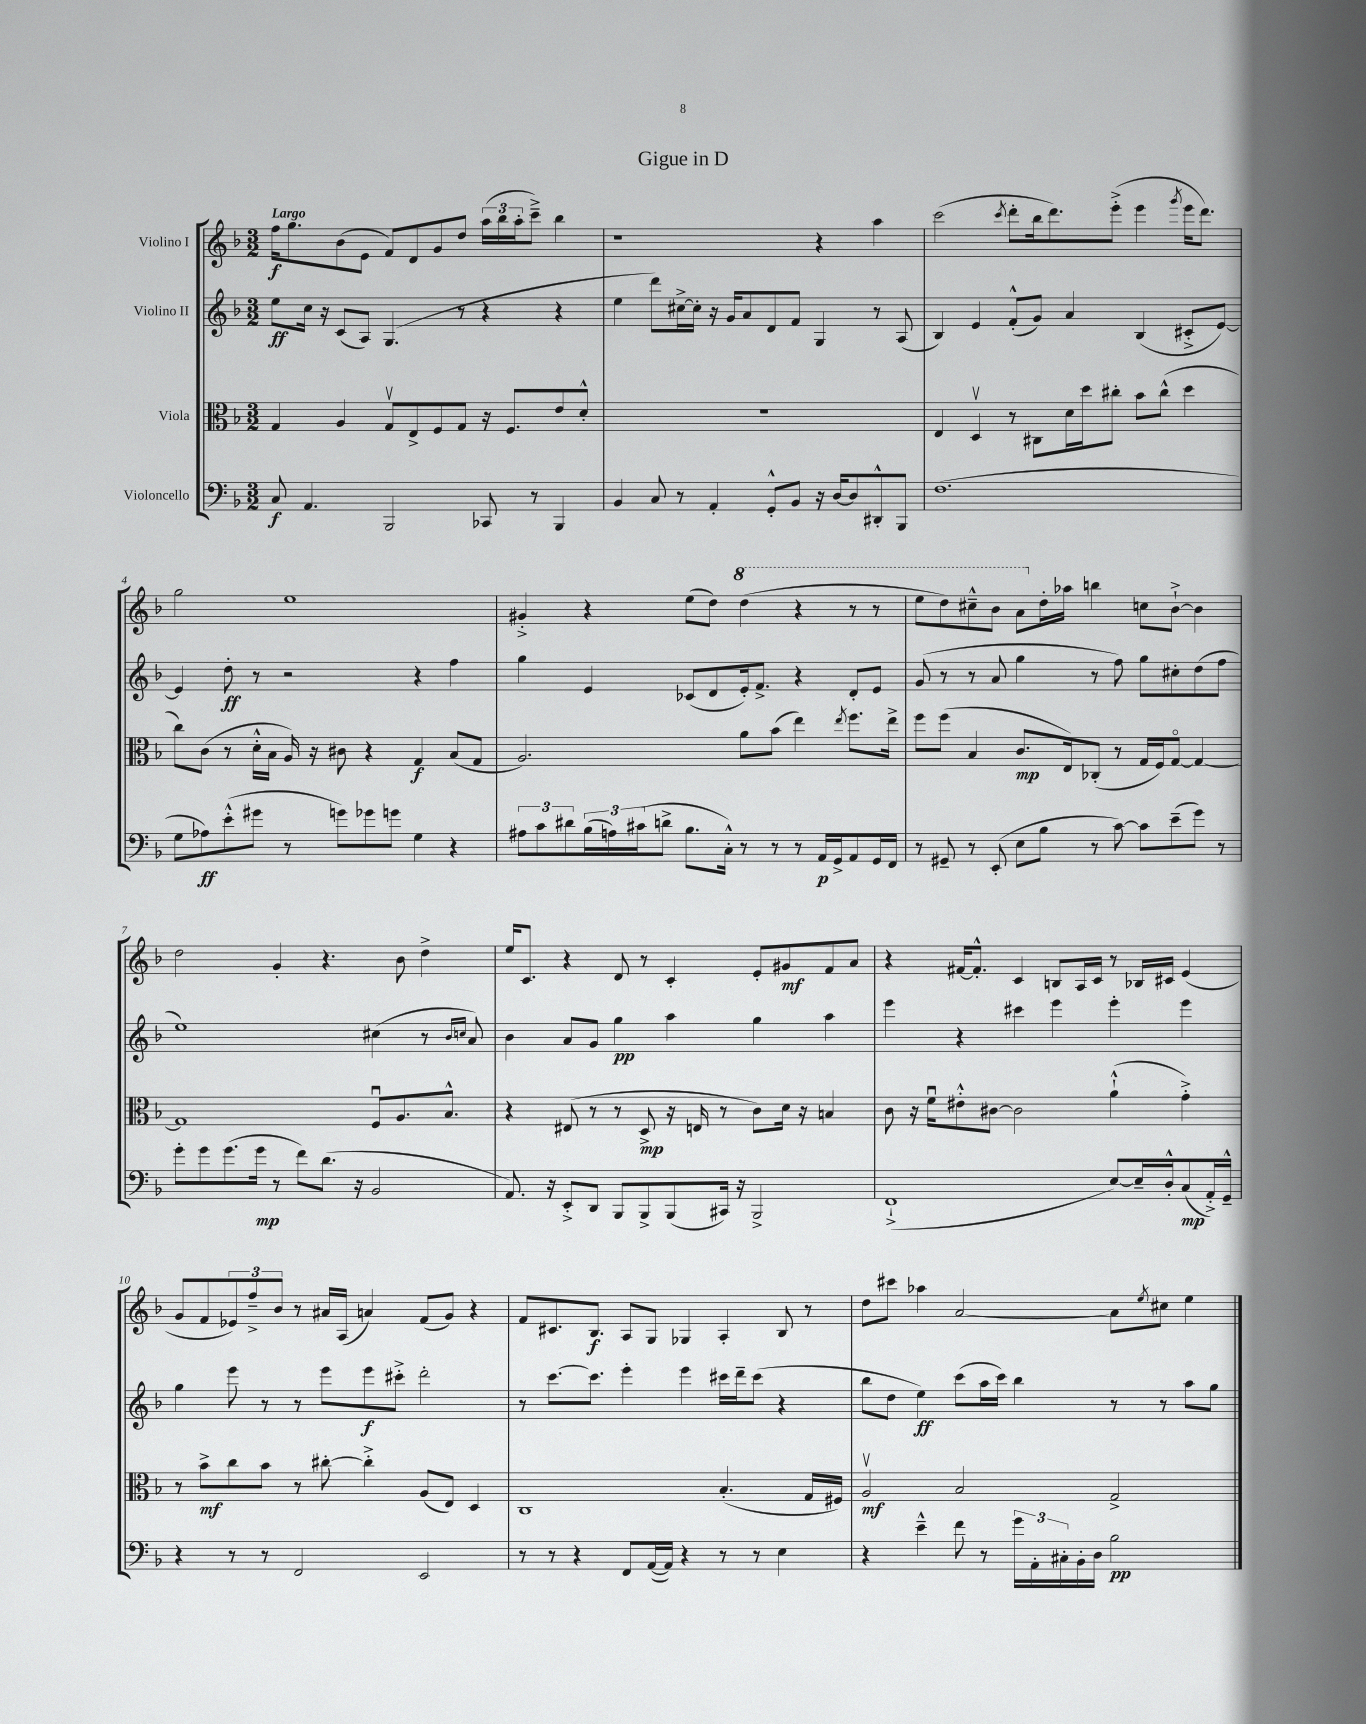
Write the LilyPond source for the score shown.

\header { title = "Gigue in D" }
<<
\new StaffGroup <<
\new Staff = "s0" \with { instrumentName = "Violino I" } {
    \clef treble \key f \major \numericTimeSignature \time 3/2 \tempo "Largo"
    f''16\f g''8. bes'8( e'8 f'8) d'8 g'8 d''8 \tuplet 3/2 { a''16( bes''16 a''16-. } c'''8--->) bes''4 |
    r1 r4 a''4 |
    c'''2( \acciaccatura { c'''8 } d'''8-. bes''16 d'''8.) e'''8-.->( e'''4 \acciaccatura { g'''8 } e'''16 d'''8.) |
    g''2 e''1 |
    gis'4-.-> r4 e''8( d''8) \ottava #1 d'''4( r4 r8 r8 |
    e'''8 d'''8) cis'''8---^ bes''8 a''8 \ottava #0 d''16-. aes''16 b''4 c''!8 bes'8~-!-> bes'4 |
    d''2 g'4-. r4. bes'8 d''4-> |
    e''16 c'8. r4 d'8 r8 c'4-. e'8-. gis'8\mf f'8 a'8 |
    r4 fis'16~ fis'8.-.-^ c'4 b8 a16 c'16 r8 bes16 cis'16 e'4( |
    g'8 f'8 \tuplet 3/2 { ees'8) f''8---> bes'8 } r8 ais'16 a16( a'4) f'8( g'8) r4 |
    f'8 cis'8. bes8.\f a8 g8 ges4 a4-. bes8 r8 |
    d''8 cis'''8 aes''4 a'2~ a'8 \acciaccatura { e''8 } cis''8 e''4 \bar "|." |
}
\new Staff = "s1" \with { instrumentName = "Violino II" } {
    \clef treble \key f \major \numericTimeSignature \time 3/2
    e''8\ff c''16 r16 c'8( a8) g4.( r8 r4 r4 |
    e''4 d'''8) cis''16~-> cis''16-. r16 g'16 a'8 d'8 f'8 g4 r8 a8( |
    bes4) e'4 f'8-.-^( g'8) a'4 bes4( cis'8-.-> e'8~) |
    e'4 d''8-.\ff r8 r2 r4 f''4 |
    g''4 e'4 ces'8( d'8 e'16-.) f'8.-> r4 d'8-. e'8 |
    g'8( r8 r8 a'8 g''4 r8 f''8) g''8 cis''8-. d''8( f''8 |
    e''1) cis''4( r8 \grace { bes'16 c''16 } a'8) |
    bes'4 a'8 g'8 g''4\pp a''4 g''4 a''4 |
    e'''4 r4 cis'''4 e'''4 e'''4-. e'''4 |
    g''4 e'''8 r8 r8 e'''8 e'''8\f cis'''8-.-> d'''2-. |
    r8 c'''8.~ c'''8. e'''4-. e'''4 cis'''16 d'''16-- cis'''8( r4 |
    bes''8 d''8 e''4\ff) c'''8( a''16 c'''16) bes''4 r8 r8 a''8 g''8 \bar "|." |
}
\new Staff = "s2" \with { instrumentName = "Viola" } {
    \clef alto \key f \major \numericTimeSignature \time 3/2
    g4 a4 g8\upbow e8-> f8 g8 r16 f8. e'8 d'8-.-^ |
    R1. |
    e4 d4\upbow r8 cis8 d'16 d''16 cis''8-. bes'8 cis''8-^( d''4 |
    c''8) c'8( r8 d'16-.-^ bes16 a16) r16 cis'8 r4 g4\f bes8( g8 |
    a2.) a'8 bes'8( e''4) \acciaccatura { e''8 } f''8. e''16-> |
    f''8 f''8( bes4 c'8.\mp e16) ces8-.( r8 g16 f16) g8~\flageolet g4~ |
    g1 f8\downbow a8. bes8.-^ |
    r4 eis8( r8 r8 d8->\mp r16 e16 r8 c'8) d'16 r16 b4 |
    c'8 r16 f'16\downbow eis'8-.-^ cis'8~ cis'2 a'4-!-^( g'4-.->) |
    r8 bes'8->\mf c''8 bes'8 r8 cis''8~-. cis''4-.-> a8( e8) d4 |
    c1 bes4.-.( g16 fis16) |
    a2\upbow\mf bes2 g2-> \bar "|." |
}
\new Staff = "s3" \with { instrumentName = "Violoncello" } {
    \clef bass \key f \major \numericTimeSignature \time 3/2
    c8\f a,4. bes,,2 ces,8 r8 bes,,4 |
    bes,4 c8 r8 a,4-. g,8-.-^ bes,8 r16 d16~ d8 dis,8-.-^ bes,,8 |
    f1.( |
    g8 aes8\ff) e'8-.-^( gis'8 r8 g'8) ges'8 g'8 g4 r4 |
    \tuplet 3/2 { ais8 c'8 dis'8 } \tuplet 3/2 { bes16( a16) cis'16( } d'8-> bes8. c16-.-^) r8 r8 r8 a,16\p g,16-> a,8 g,16 f,16 |
    r8 gis,8-- r8 e,8-.( e8 bes8 r8 c'8~) c'8 e'8--( g'8) r8 |
    g'8-. g'8 g'8.( g'16\mp r8 f'8) d'8.( r16 bes,2 |
    a,8.) r16 e,8-.-> d,8 bes,,8 bes,,8-> bes,,8( cis,16) r16 bes,,2-> |
    f,1-!->( e8~) e16-- d16-.-^ c8\mp( a,16-.->) g,16---^ |
    r4 r8 r8 f,2 e,2 |
    r8 r8 r4 f,8 a,16~( a,16) r4 r8 r8 e4 |
    r4 e'4---^ f'8 r8 \tuplet 3/2 { g'16 a,16-. cis16-. } bes,16-. d16 bes2\pp \bar "|." |
}
>>
>>
